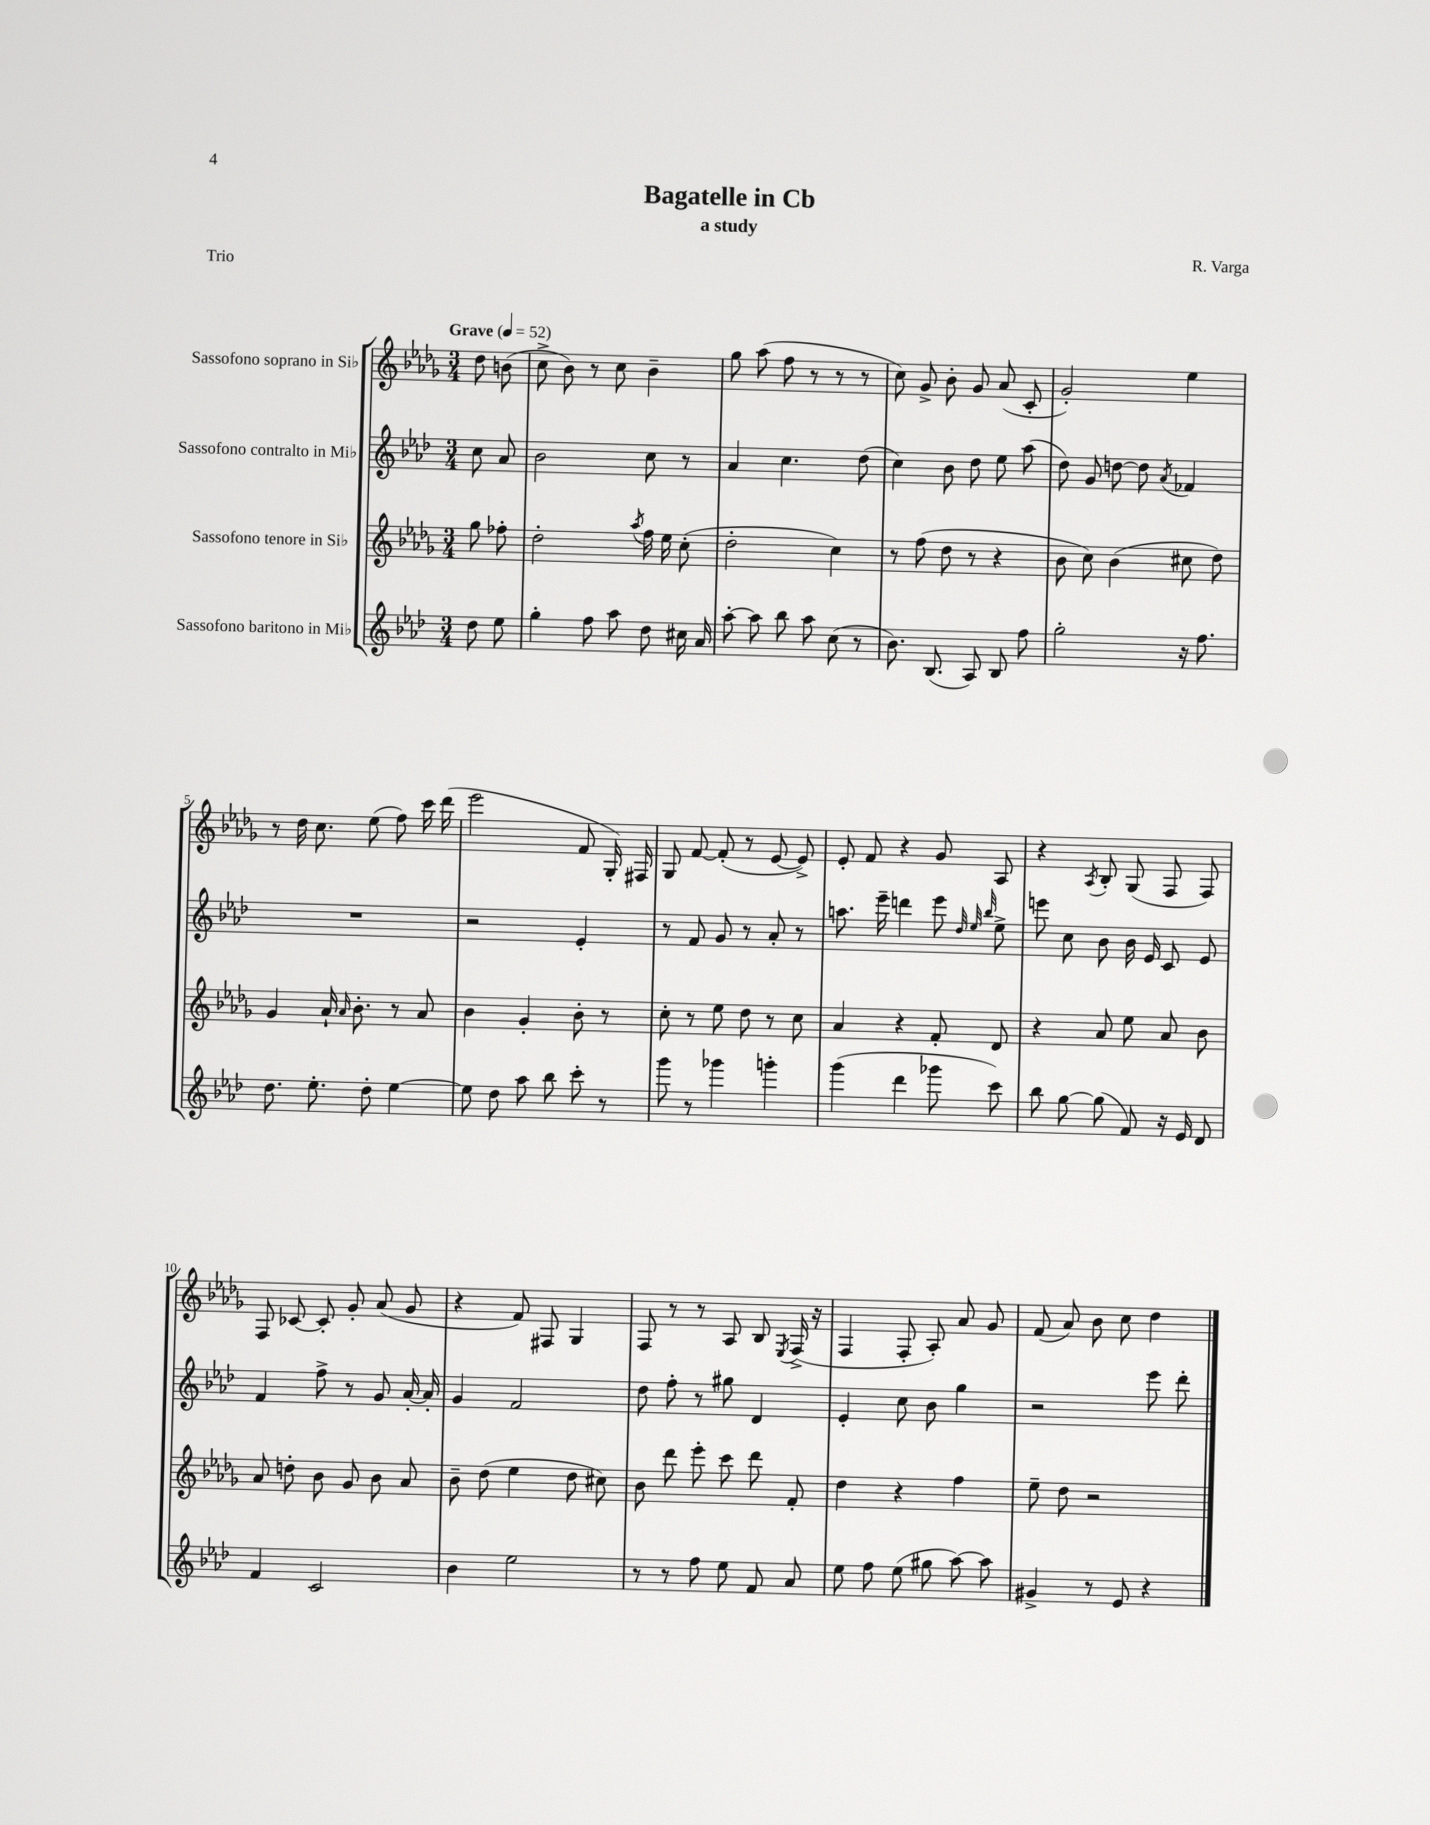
\header { title = "Bagatelle in Cb" composer = "R. Varga" subtitle = "a study" piece = "Trio" }
<<
\new StaffGroup <<
\new Staff = "s0" \with { instrumentName = "Sassofono soprano in Sib" } {
    \clef treble \key des \major \numericTimeSignature \time 3/4 \partial 4 \tempo "Grave" 4 = 52
    \autoBeamOff des''8 b'8( |
    c''8-> bes'8) r8 c''8 bes'4-- |
    ges''8 aes''8( f''8 r8 r8 r8 |
    c''8) ges'8-> bes'8-. ges'8 aes'8( c'8-. |
    ges'2-.) ees''4 |
    r8 des''16 c''8. ees''8( f''8) c'''16 des'''16( |
    ees'''2 f'8 ges16-.) fis16 |
    ges8 f'8~ f'8-.( r8 ees'8~ ees'8->) |
    ees'8-. f'8 r4 ges'8 aes8 |
    r4 \acciaccatura { aes8 } bes8-. ges8( f8 f8) |
    f8 ces'8~ ces'8-. ges'8-. aes'8( ges'8 |
    r4 f'8) fis8 ges4 |
    f8 r8 r8 aes8 bes8 \acciaccatura { ees8 } f16->( r16 |
    f4 f8-. aes8-.) aes'8 ges'8 |
    f'8( aes'8) bes'8 c''8 des''4 \bar "|." |
}
\new Staff = "s1" \with { instrumentName = "Sassofono contralto in Mib" } {
    \clef treble \key aes \major \numericTimeSignature \time 3/4 \partial 4
    \autoBeamOff c''8 aes'8 |
    bes'2 c''8 r8 |
    aes'4 c''4. des''8( |
    c''4) bes'8 des''8 ees''8 aes''8( |
    des''8) g'8 d''8~ d''8 \acciaccatura { aes'8 } fes'4 |
    R2. |
    r2 ees'4-. |
    r8 f'8 g'8 r8 aes'8-. r8 |
    a''8. ees'''16-- d'''4 ees'''8 \grace { des''32 ees''32 bes''32 } ees''8-> |
    e'''8 c''8 bes'8 bes'16 ees'16 c'8 ees'8 |
    f'4 f''8-> r8 g'8 aes'16~-. aes'16-. |
    g'4 f'2 |
    des''8 f''8-. r8 gis''8 des'4 |
    ees'4-. c''8 bes'8 g''4 |
    r2 ees'''8 des'''8-. \bar "|." |
}
\new Staff = "s2" \with { instrumentName = "Sassofono tenore in Sib" } {
    \clef treble \key des \major \numericTimeSignature \time 3/4 \partial 4
    \autoBeamOff ges''8 fes''8-. |
    des''2-. \acciaccatura { aes''8 } f''16 ees''16 c''8-.( |
    des''2-. c''4) |
    r8 f''8( des''8 r8 r4 |
    bes'8 c''8) bes'4( cis''8 des''8) |
    ges'4 aes'16-! \grace { aes'16 } bes'8.-. r8 aes'8 |
    bes'4 ges'4-. bes'8-. r8 |
    c''8-. r8 ees''8 des''8 r8 c''8 |
    aes'4 r4 f'8-. des'8 |
    r4 aes'8 ees''8 aes'8 bes'8 |
    aes'8 d''8-. bes'8 ges'8 bes'8 aes'8 |
    bes'8-- des''8( ees''4 des''8 cis''8) |
    bes'8 des'''8 ees'''8-. c'''8 des'''8 f'8-. |
    des''4 r4 f''4 |
    ees''8-- des''8 r2 \bar "|." |
}
\new Staff = "s3" \with { instrumentName = "Sassofono baritono in Mib" } {
    \clef treble \key aes \major \numericTimeSignature \time 3/4 \partial 4
    \autoBeamOff des''8 ees''8 |
    g''4-. f''8 aes''8 des''8 cis''16 aes'16 |
    aes''8~-. aes''8 bes''8 aes''8 c''8( r8 |
    bes'8.) bes8.( aes8) bes8 f''8 |
    g''2-. r16 f''8. |
    des''8. ees''8.-. des''8-. ees''4~ |
    ees''8 des''8 aes''8 bes''8 c'''8-. r8 |
    g'''8 r8 ges'''4 g'''4-. |
    g'''4( des'''4 ges'''8 c'''8) |
    bes''8 g''8~ g''8( f'8) r16 ees'16 des'8 |
    f'4 c'2 |
    bes'4 ees''2 |
    r8 r8 f''8 ees''8 f'8 aes'8 |
    ees''8 f''8 ees''8( gis''8 aes''8~) aes''8 |
    gis'4-> r8 ees'8 r4 \bar "|." |
}
>>
>>
